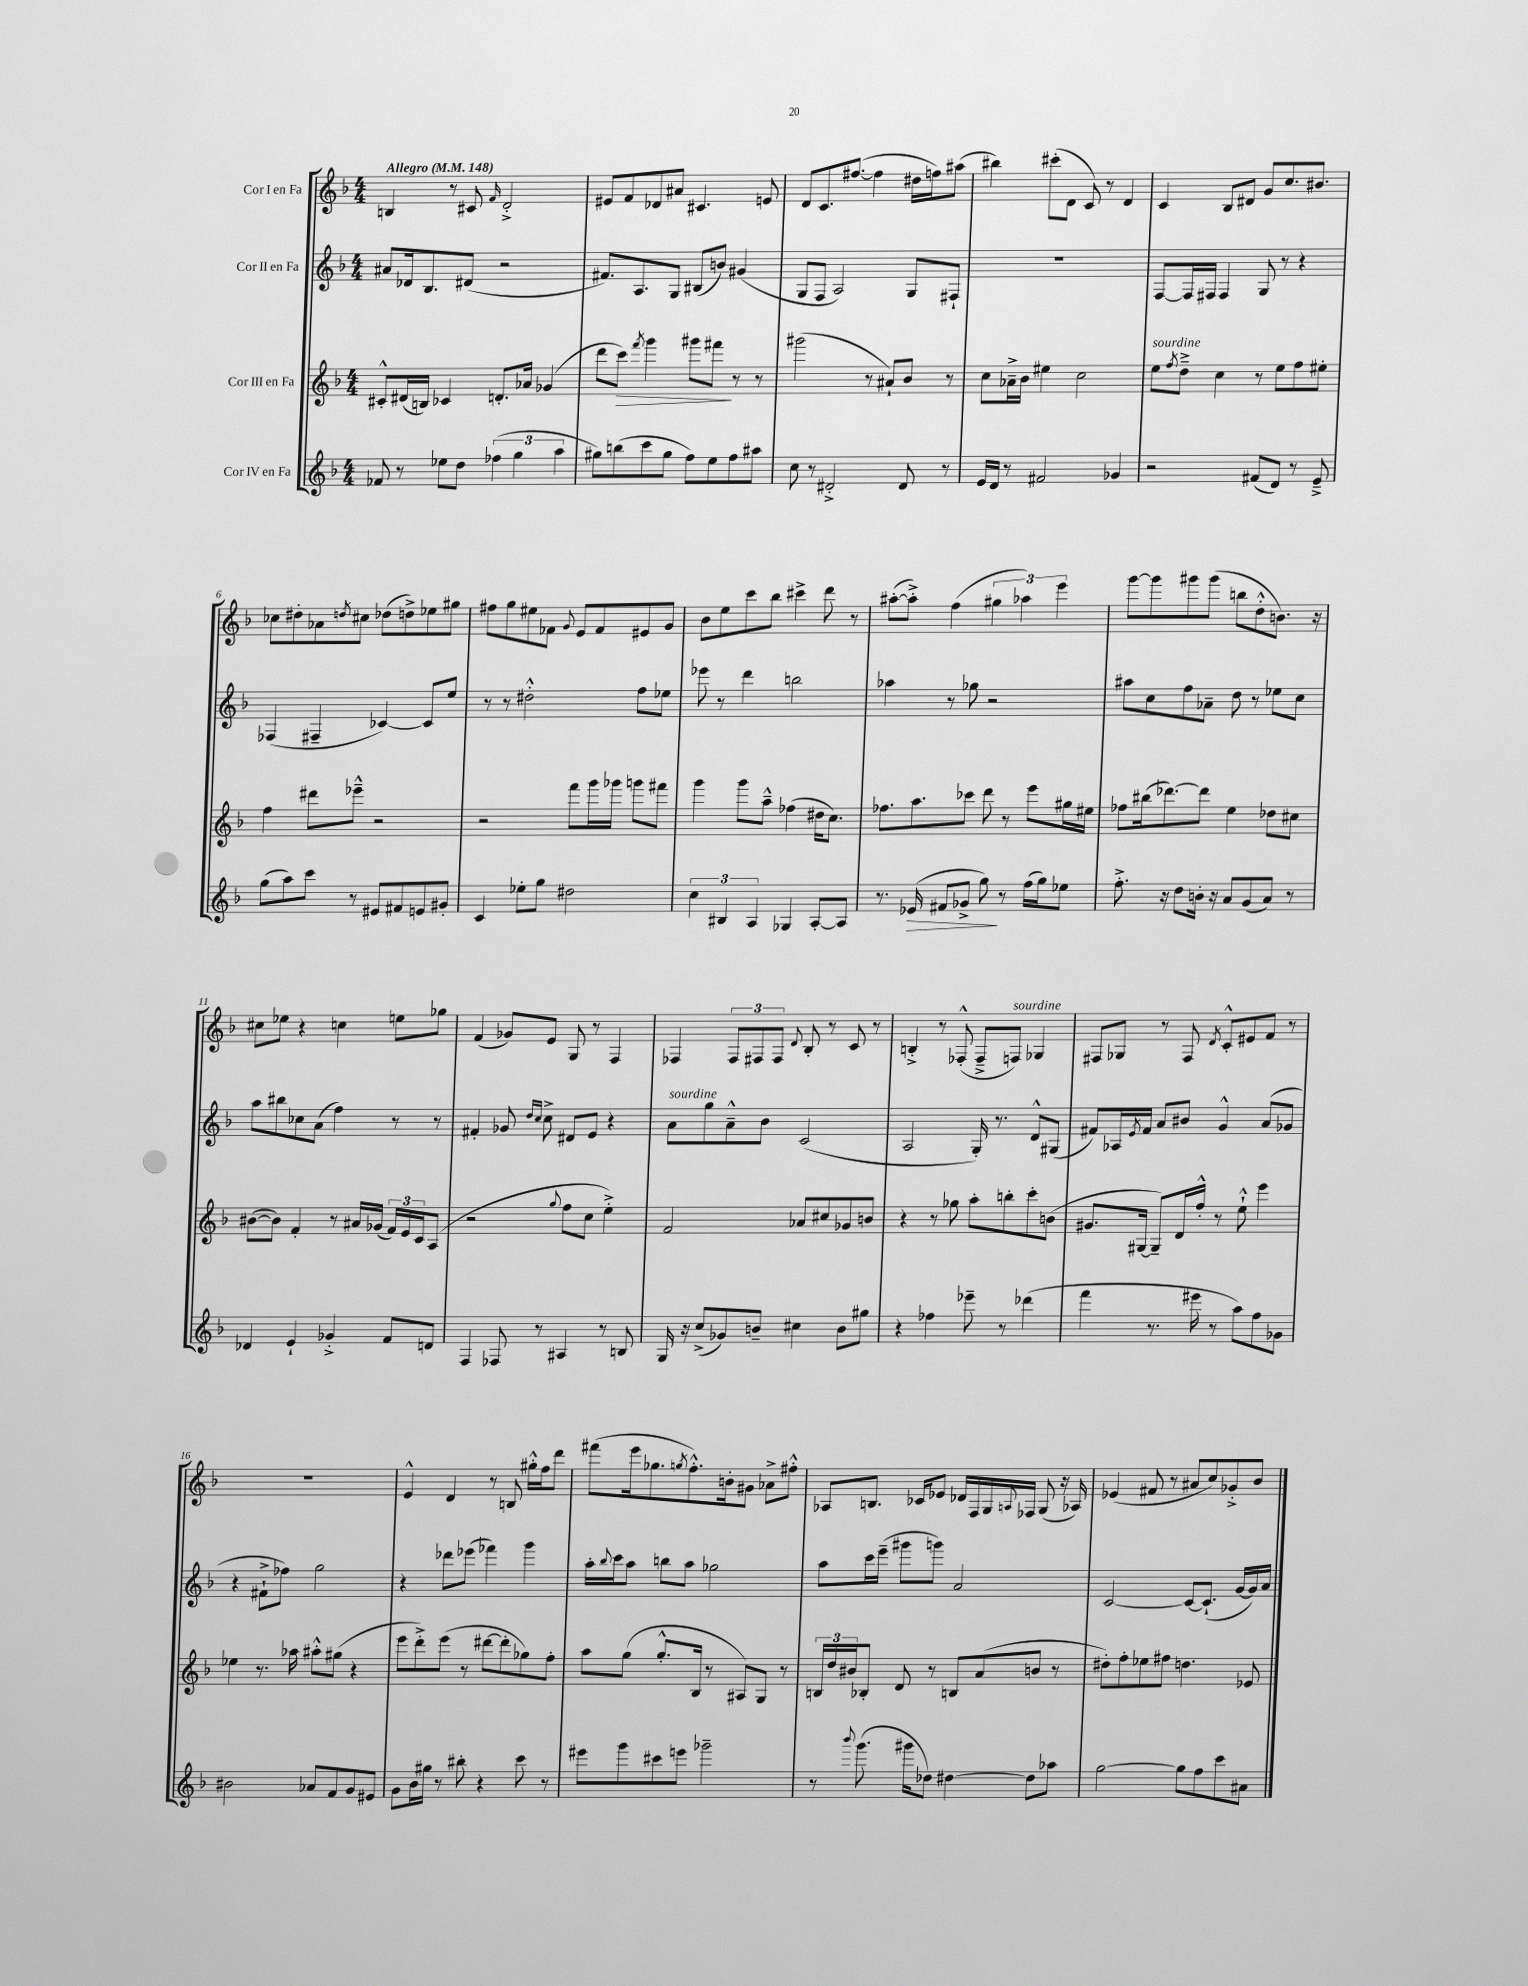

**kern	**kern	**kern	**kern
*staff4	*staff3	*staff2	*staff1
*clefG2	*clefG2	*clefG2	*clefG2
*k[b-]	*k[b-]	*k[b-]	*k[b-]
*M4/4	*M4/4	*M4/4	*M4/4
*MM148	*MM148	*MM148	*MM148
8f-	8c#'^^	8a#	4B
8r	(16d#	16d-	.
.	16B)	8.B-	.
8ee-	4c-	.	8r
8dd	.	(8d#	8c#
.	.	.	16qqf
(6ff-	8.d'	2r	2d'^
6gg	.	.	.
.	16a-	.	.
.	(4g-	.	.
6aa	.	.	.
=	=	=	=
8gg#)	8ddd	8.f#)	8e#
(8bb	8ccc)	.	8f
.	.	8.A	.
.	8qfff	.	.
8ccc	4ggg	.	8d-
8gg#	.	8G	8a#
8ff)	8ggg#	(8B#	4.c#
8ee	8fff#	8b)	.
8ff	8r	(4g#	.
8aa#	8r	.	8e
=	=	=	=
8cc	(2ggg#	8G	8d
8r	.	8F	8.c
2d#'^	.	2A)	.
.	.	.	([8.ff#
.	8r	.	4ff#]
.	8a#`)	.	.
8d#	8b-	8G	16dd#
.	.	.	16ff)
8r	8r	8F#`	(8aa#
=	=	=	=
16e	8cc	1r	4bb#)
16d	.	.	.
8r	16a-~^	.	.
.	16b-	.	.
2f#	4ee#	.	(8ccc#'
.	.	.	8d
.	2cc	.	8c)
.	.	.	8r
4g-	.	.	4d
=	=	=	=
2r	8ee	[8F	4c
.	8qff	.	.
.	8dd~^	16F]	.
.	.	16F#	.
.	4cc	4F#	8B-
.	.	.	8d#
(8f#	8r	8G	8g
8d)	8ee	8r	8.cc
8r	8ff	4r	.
.	.	.	8.b#
8e~^	8ee#'	.	.
=	=	=	=
(8gg	4ff	(4F-	8cc-
8aa)	.	.	8dd#'
8ccc	8ddd#	4F#~	8a-
.	.	.	8qdd
8r	8eee-~^^	.	8cc#
8e#	2r	[4c-)	(8dd-
8f#	.	.	8dd^)
8e	.	8c-]	8ee-
8g#'	.	8ee	8gg#
=	=	=	=
4c	2r	8r	8ff#
.	.	8r	8gg
8ee-'	.	2dd#'^^	8ee#
8gg	.	.	8f-
.	.	.	8qqg
2dd#	8fff	.	8e
.	16ggg	.	8f-
.	16ggg-	.	.
.	8ggg	8ff	8e#
.	8fff#	8ee-	8g
=	=	=	=
6cc	4ggg	8eee-	8b-
.	.	8r	8ee
6B#	.	.	.
.	8ggg	4ddd	8ccc
6A	.	.	.
.	8aa~^^	.	8bb-
4G-	(4ff-	2bb	4ccc#^
[8A'	16dd#	.	8ddd
.	8.cc)	.	.
8A]	.	.	8r
=	=	=	=
8.r	8.ff-	4aa-	([8aa#'
.	.	.	8aa#'^])
(16e-	8.aa	.	.
8f#	.	8r	(4ff
8g-^	8ccc-	8gg-	.
8gg)	8ddd	2r	6gg#
8r	8r	.	.
.	.	.	6aa-)
(16ff	8eee	.	.
16gg)	.	.	.
.	.	.	6eee
8ee-	16gg#	.	.
.	16ee#	.	.
=	=	=	=
8.ff'^	8ff-	8aa#	[8ggg
.	(16bb#	8cc	8ggg]
16r	[8.ddd-)	.	.
8dd	.	8ff	8ggg#
16b'	8ddd-]	8a-~	(8ggg#
16r	.	.	.
8a	4ee	8dd	8bb
(8g	.	8r	8dd'^^
8a)	8dd-	8ee-	8.b)
8r	8cc#	8cc	.
.	.	.	16r
=	=	=	=
4d-	([8b#	8aa	8cc#
.	8b#])	8bb#	8ee-
4e`	4f'	8cc-	4r
.	.	(8a	.
4g-'^	8r	4ff)	4cc
.	16a#	.	.
.	(16g-	.	.
8f	24f)	8r	8ee
.	24e	.	.
.	24c	.	.
8d	(8A	8r	8gg-
=	=	=	=
4F	2r	4f#'	(4f
8F-	.	8g-	8g-)
.	.	16qqdd	.
.	.	16qqcc	.
8r	.	8cc^	8e
.	8qqgg	.	.
4A#	8ff	8d#	8G
.	8cc	8e	8r
8r	4ee'^)	4r	4F
8B	.	.	.
=	=	=	=
16G	2f	8a	4F-
16r	.	.	.
(8cc^	.	8gg	.
8g-)	.	8a~^^	12F-
.	.	.	12F#
8b~	.	8b-	.
.	.	.	12F#
.	.	.	8qqd
4cc#	8a-	(2c	8B-'
.	8cc#	.	8r
8b	8g-	.	8c
8gg#	8b	.	8r
=	=	=	=
4r	4r	2A	4B'^
4ff-	8r	.	8r
.	8gg-	.	(8F-'^^
8eee-~	8aa'	16G')	8F-~^
.	.	8.r	.
8r	8bb'	.	8F)
(4ddd-	8ccc'	8d^^	4G-
.	(8b	(8G#	.
=	=	=	=
4fff	8.g#	8f#)	8F#
.	.	16A-	8G-
.	.	8qe	.
.	[16G#	16f#	.
8.r	8G#~])	8a	8r
.	16d	8b#	8F#
16eee#	16ff'^^	.	.
.	.	.	8qd
8r	8r	4g^^	8c'^^
8aa)	8ee`^^	.	8e#
8ff	4eee	(8a	8f
8g-	.	8g-	8r
=	=	=	=
2b#	4ee-	4r	1r
.	8.r	8f#`^	.
.	.	8ff-)	.
.	16aa-	.	.
8a-	8aa#'^^	2gg	.
8f	(8gg#	.	.
8g	4r	.	.
8e#	.	.	.
=	=	=	=
8g	8eee	4r	4e^^
16b-	8ddd'^)	.	.
16gg#	.	.	.
8r	(8eee	8ddd-	4d
8bb#'	8r	(8eee-	.
4r	[8ddd#	4fff-)	8r
.	8ddd#']	.	8B
8ccc	8gg-)	4ggg	16gg#'^^
.	.	.	16ff
8r	8ff'	.	8ddd
=	=	=	=
8eee#	8aa	16aa'	(8fff#
.	.	8qqbb-	.
.	.	16ccc	.
8ggg	(8gg	8aa	16eee
.	.	.	8.gg-
8ccc#	8.gg'^^	8bb	.
.	.	.	8qgg
8eee	.	8aa	8.ff'^^)
.	16B-	.	.
2ggg-~	8r	2gg-	.
.	.	.	16b'
.	8A#)	.	8g#
.	8G	.	8a-^
.	8r	.	8ff#'^^
=	=	=	=
8r	24B	8aa	8A-
.	24dd	.	.
.	24b#	.	.
8qqbbb-	.	.	.
(8.ggg	8B-'	16ccc	8.B
.	.	(16eee~	.
.	8d	8ggg#	.
16ggg#	.	.	16c-
8dd-)	8r	8ggg)	8e-
[4dd#	8B	2a	16d-
.	.	.	16F
.	(8a	.	16G
.	.	.	8qqA
.	.	.	16F-
8dd#]	8b	.	(8G
8aa-	8r	.	16r
.	.	.	16A-)
=	=	=	=
[2gg	8dd#')	[2c	(4e-
.	8ff'	.	.
.	8ee-	.	8f#
.	8ff#	.	8r
8gg]	4.dd	8c_	8a#
8ff	.	(8.c`]	8cc)
8ccc	.	.	8g-'^
.	.	[16g	.
8a#	8e-	16g])	8b-
.	.	16a	.
==	==	==	==
*-	*-	*-	*-
